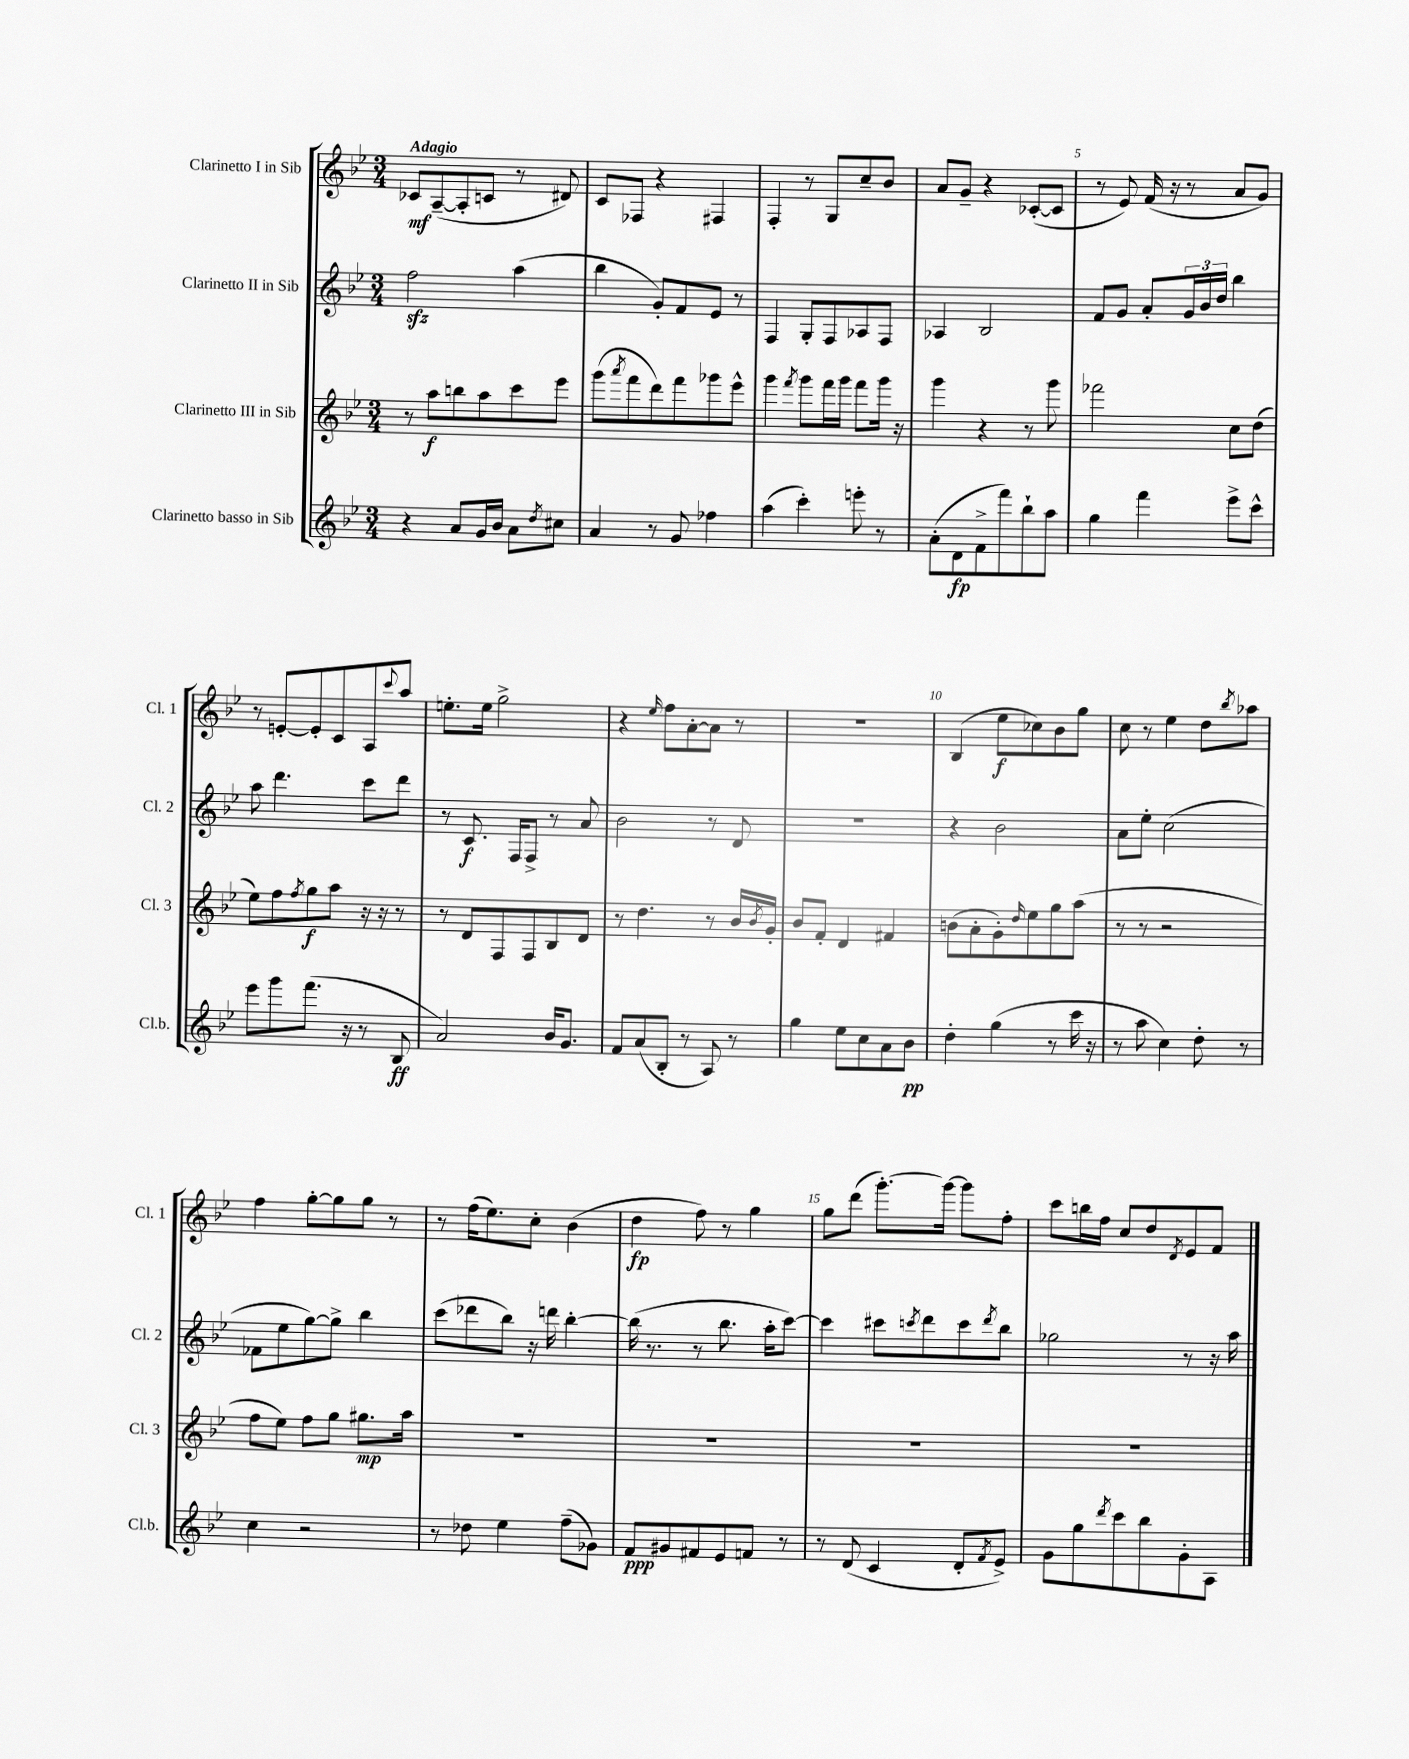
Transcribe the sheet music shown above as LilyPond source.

<<
\new StaffGroup <<
\new Staff = "s0" \with { instrumentName = "Clarinetto I in Sib" shortInstrumentName = "Cl. 1" } {
    \clef treble \key bes \major \numericTimeSignature \time 3/4 \tempo "Adagio"
    ces'8\mf a8~--( a8-. c'8 r8 dis'8) |
    c'8 fes8 r4 fis4 |
    f4-. r8 g8 c''8-- bes'8 |
    a'8 g'8-- r4 ces'8~-.( ces'8 |
    r8 ees'8) f'16( r16 r8 a'8 g'8) |
    r8 e'8~-. e'8-. c'8 a8 \appoggiatura { c'''8 } a''8 |
    e''8.-. e''16 g''2-> |
    r4 \grace { ees''16 } f''8 a'8~-. a'8 r8 |
    R2. |
    bes4( ees''8\f ces''8) bes'8 g''8 |
    c''8 r8 ees''4 d''8 \acciaccatura { bes''8 } aes''8 |
    f''4 g''8~-. g''8 g''8 r8 |
    r8 f''16( ees''8.) c''8-. bes'4( |
    d''4\fp f''8) r8 g''4 |
    g''8 d'''8( g'''8.~-.) g'''16~ g'''8 f''8-. |
    c'''8 b''16 f''16 c''8 d''8 \acciaccatura { d'8 } ees'8 f'8 \bar "|." |
}
\new Staff = "s1" \with { instrumentName = "Clarinetto II in Sib" shortInstrumentName = "Cl. 2" } {
    \clef treble \key bes \major \numericTimeSignature \time 3/4
    f''2\sfz a''4( |
    bes''4 g'8-.) f'8 ees'8 r8 |
    f4 g8-. f8 aes8 f8 |
    aes4 bes2 |
    f'8 g'8 a'8-. \tuplet 3/2 { g'16 bes'16 d''16 } bes''4 |
    a''8 d'''4. c'''8 d'''8 |
    r8 c'8.\f f16 f8-> r8 a'8 |
    bes'2 r8 d'8 |
    R2. |
    r4 bes'2 |
    a'8 ees''8-. c''2( |
    fes'8 ees''8 g''8~) g''8-> bes''4 |
    c'''8( des'''8 bes''8) r16 d'''16 bes''4~-. |
    bes''16( r8. r8 bes''8. a''16-. c'''8~) |
    c'''4 cis'''8 \acciaccatura { c'''8 } d'''8 c'''8 \acciaccatura { d'''8 } bes''8 |
    ges''2 r8 r16 a''16 \bar "|." |
}
\new Staff = "s2" \with { instrumentName = "Clarinetto III in Sib" shortInstrumentName = "Cl. 3" } {
    \clef treble \key bes \major \numericTimeSignature \time 3/4
    r8 a''8\f b''8 a''8 c'''8 ees'''8 |
    g'''8( \acciaccatura { a'''8 } f'''8 d'''8) f'''8 ges'''8 ees'''8-^ |
    g'''4 \acciaccatura { f'''8 } g'''8 f'''16 g'''16 f'''8 g'''16 r16 |
    g'''4 r4 r8 g'''8 |
    fes'''2 c''8 d''8( |
    ees''8) f''8 \acciaccatura { f''8 } g''8\f a''8 r16 r16 r8 |
    r8 d'8 f8 f8 bes8 d'8 |
    r8 d''4. r8 bes'16 \acciaccatura { bes'8 } g'16-. |
    bes'8 f'8-. d'4 fis'4 |
    b'8( a'8-. g'8-.) \grace { d''16 } ees''8 g''8 a''8( |
    r8 r8 r2 |
    f''8 ees''8) f''8 g''8 gis''8.\mp a''16 |
    R2. |
    R2. |
    R2. |
    R2. \bar "|." |
}
\new Staff = "s3" \with { instrumentName = "Clarinetto basso in Sib" shortInstrumentName = "Cl.b." } {
    \clef treble \key bes \major \numericTimeSignature \time 3/4
    r4 a'8 g'16 bes'16 a'8 \acciaccatura { d''8 } cis''8 |
    a'4 r8 g'8 fes''4 |
    a''4( c'''4-.) e'''8-. r8 |
    a'8-.( d'8\fp f'8-> f'''8) bes''8-! a''8 |
    g''4 f'''4 ees'''8-> c'''8-^ |
    ees'''8 g'''8 f'''8.( r16 r8 bes8\ff |
    a'2) bes'16 g'8. |
    f'8 a'8( bes8-. r8 a8) r8 |
    g''4 ees''8 c''8 a'8 bes'8\pp |
    d''4-. g''4( r8 c'''16 r16 |
    r8 a''8 c''4) d''8-. r8 |
    c''4 r2 |
    r8 des''8 ees''4 f''8--( ges'8) |
    f'8\ppp gis'8 fis'8 ees'8 f'8 r8 |
    r8 d'8( c'4 d'8-. \acciaccatura { f'8 } ees'8->) |
    g'8 g''8 \acciaccatura { d'''8 } c'''8 bes''8 g'8-. a8 \bar "|." |
}
>>
>>
\layout { \context { \Score \override BarNumber.break-visibility = ##(#f #t #t) barNumberVisibility = #(every-nth-bar-number-visible 5) } }
